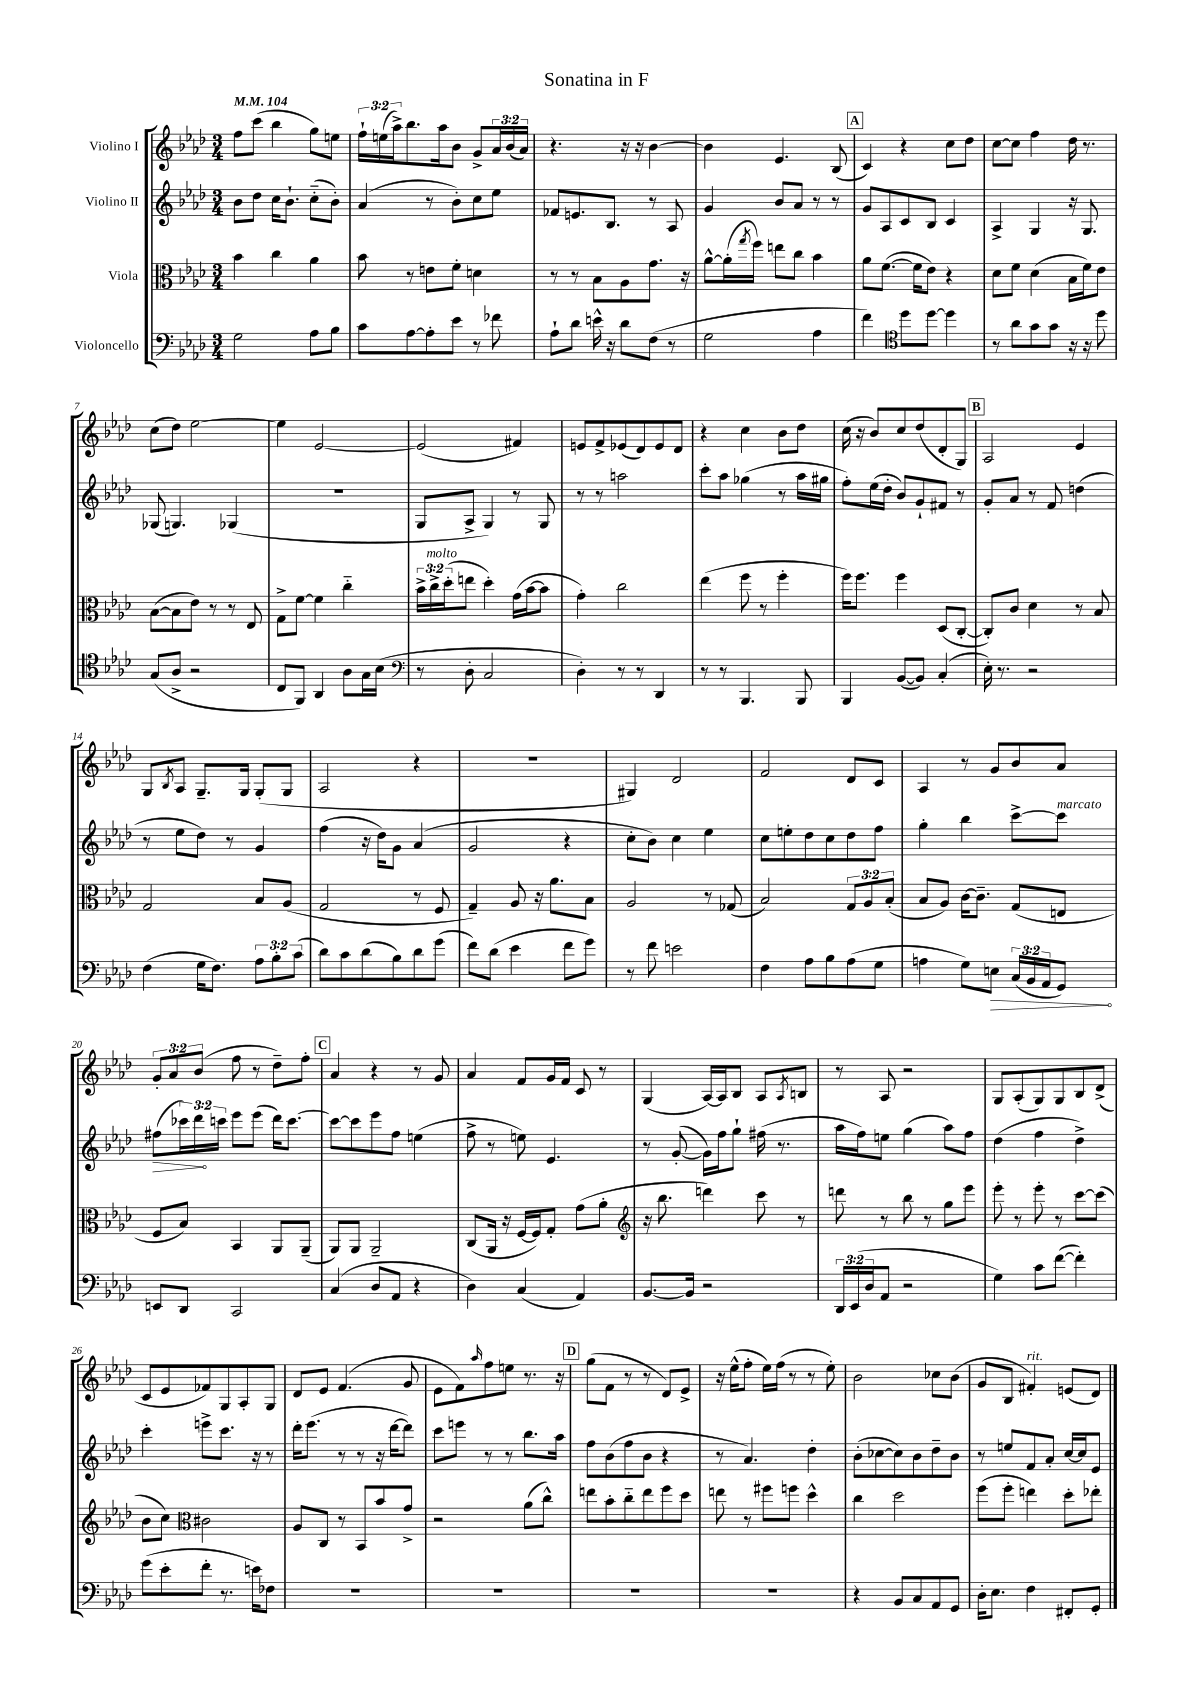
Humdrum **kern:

**kern	**dynam	**kern	**kern	**dynam	**kern
*part4	*part4	*part3	*part2	*part2	*part1
*staff4	*staff4	*staff3	*staff2	*staff2	*staff1
*I"Violoncello	*	*I"Viola	*I"Violino II	*	*I"Violino I
*clefF4	*	*clefC3	*clefG2	*	*clefG2
*k[b-e-a-d-]	*	*k[b-e-a-d-]	*k[b-e-a-d-]	*	*k[b-e-a-d-]
*M3/4	*	*M3/4	*M3/4	*	*M3/4
*MM104	*	*MM104	*MM104	*	*MM104
=1	=1	=1	=1	=1	=1
2G\	.	4b-\	8b-\L	.	8ff\L
.	.	.	8dd-\J	.	(8ccc\J
.	.	4cc\	16cc\KL	.	4bb-\
.	.	.	8.b-`\J	.	.
8A-\L	.	4a-\	(8cc\L	.	8gg\L)
8B-\J	.	.	8b-'\J)	.	8een\J
=2	=2	=2	=2	=2	=2
8c\L	.	8b-\	(4a-/	.	24ff`\LL
.	.	.	.	.	(24een\
.	.	.	.	.	24aa-^\J)
[8A-\	.	8r	.	.	8.bb-\
8A-'\]	.	8en\L	8r	.	.
.	.	.	.	.	16aa-\k
8e-\J	.	8f'\J	8b-'\L)	.	8b-\J
8r	.	4dn\	8cc\	.	8g^/L
8f-X\	.	.	8ee-\J	.	24a-/L
.	.	.	.	.	(24b-/
.	.	.	.	.	24a-/JJ)
=3	=3	=3	=3	=3	=3
8A-`\L	.	8r	8f-X/L	.	4.r
8d-\J	.	8r	8.en/	.	.
16en^^\	.	8B-\L	.	.	.
16r	.	.	8.B-/J	.	.
8d-\L	.	8A-\	.	.	16r
.	.	.	.	.	16r
(8F\J	.	8.g\J	8r	.	[4b-\
8r	.	.	8A-/	.	.
.	.	16r	.	.	.
=4	=4	=4	=4	=4	=4
2G\	.	[8a-^^\L	4g/	.	4b-\]
.	.	(16a-'\L]	.	.	.
.	.	8qgg/	.	.	.
.	.	16ff\JJ)	.	.	.
.	.	8een\L	8b-/L	.	4.e-/
.	.	8cc\J	8a-/J	.	.
4A-\	.	4b-\	8r	.	.
.	.	.	8r	.	(8B-/
!!LO:REH:place=s1:t=A
=5	=5	=5	=5	=5	=5
4f\)	.	8a-\L	8g/L	.	4c/)
.	.	([8.f\J	8A-/	.	.
*clefC4	*	*	*	*	*
8dd-\L	.	.	8c/	.	4r
.	.	16f\KL]	.	.	.
[8dd-\J	.	8e-\J)	8B-/J	.	.
4dd-\]	.	4r	4c/	.	8cc\L
.	.	.	.	.	8dd-\J
=6	=6	=6	=6	=6	=6
8r	.	8d-\L	4A-^/	.	[8cc\L
8a-\L	.	8f\J	.	.	8cc\J]
8g\	.	(4d-\	4G/	.	4ff\
8g\J	.	.	.	.	.
16r	.	16B-\LL	16r	.	16dd-\
16r	.	16f\J)	8.G/	.	8.r
8dd-\	.	8e-\J	.	.	.
!!LO:LB:g=z
=7	=7	=7	=7	=7	=7
(8G/L	.	([8B-\L	(8G-X/	.	(8cc\L
8A-^/J	.	8B-\]	4.Gn/)	.	8dd-\J)
2r	.	8e-\J)	.	.	[2ee-\
.	.	8r	.	.	.
.	.	8r	(4G-X/	.	.
.	.	8E-/	.	.	.
=8	=8	=8	=8	=8	=8
8C/L	.	8G^\L	2.r	.	4ee-\]
8FF/J)	.	[8f\J	.	.	.
4AA-/	.	4f\]	.	.	[2e-/
8A-\L	.	4cc\	.	.	.
16G\L	.	.	.	.	.
(16B-\JJ	.	.	.	.	.
=9	=9	=9	=9	=9	=9
*clefF4	*	*	*	*	*
8r	.	24b-^\LL	8G/L	.	(2e-/]
!	!	!LO:TX:a:i:t=molto	!	!	!
.	.	24cc^\	.	.	.
.	.	(24dd-'\J	.	.	.
8D-'\	.	8een\J	8A-^/J	.	.
2C/	.	4dd-'\)	4G/)	.	.
.	.	(16g\LL	8r	.	4f#X/)
.	.	[16b-\J	.	.	.
.	.	8b-\J]	8G/	.	.
=10	=10	=10	=10	=10	=10
4D-'\)	.	4g'\)	8r	.	8en/L
.	.	.	8r	.	8f^/
8r	.	2cc\	2aan\	.	(8e-X/
8r	.	.	.	.	8d-/)
4DD-/	.	.	.	.	8e-/
.	.	.	.	.	8d-/J
=11	=11	=11	=11	=11	=11
8r	.	(4ee-\	8ccc'\L	.	4r
8r	.	.	8aa-\J	.	.
4.BBB-/	.	8ff\	(4gg-X\	.	4cc\
.	.	8r	.	.	.
.	.	4ff'\	8r	.	8b-\L
8BBB-/	.	.	16aa-\LL	.	8dd-\J
.	.	.	16gg#X\JJ	.	.
=12	=12	=12	=12	=12	=12
4BBB-/	.	16ff\KL)	8ff'\L)	.	(16cc\
.	.	8.ff\J	.	.	16r
.	.	.	(16ee-\L	.	8b-/L)
.	.	.	16dd-'\JJ	.	.
([8BB-/L	.	4ff\	8b-/L)	.	8cc/
8BB-/J])	.	.	8g`/	.	(8dd-/
(4C'/	.	(8D-/L	8f#X/J	.	8d-'/
.	.	[8C'/J	8r	.	8G/J)
!!LO:REH:place=s1:t=B
=13	=13	=13	=13	=13	=13
16E-'\)	.	8C'/L])	8g'/L	.	2A-/
8.r	.	.	.	.	.
.	.	8c/J	8a-/J	.	.
2r	.	4d-\	8r	.	.
.	.	.	8f/	.	.
.	.	8r	(4ddn\	.	4e-/
.	.	8B-/	.	.	.
!!LO:LB:g=z
=14	=14	=14	=14	=14	=14
(4F\	.	2G/	8r	.	8G/L
.	.	.	.	.	8qB-/
.	.	.	8ee-\L	.	8A-/J
16G\KL	.	.	8dd-\J)	.	8.G~/L
8.F\J)	.	.	.	.	.
.	.	.	8r	.	.
.	.	.	.	.	16G/Jk
12A-\L	.	8B-/L	4g/	.	(8G'/L
12B-'\	.	.	.	.	.
.	.	(8A-/J	.	.	8G/J
(12c\J	.	.	.	.	.
=15	=15	=15	=15	=15	=15
8d-\L)	.	2G/	(4ff\	.	2A-/
8c\	.	.	.	.	.
(8d-\	.	.	16r	.	.
.	.	.	16dd-\KL)	.	.
8B-\)	.	.	8g\J	.	.
8d-\	.	8r	(4a-/	.	4r
(8g\J	.	8F/	.	.	.
=16	=16	=16	=16	=16	=16
8f\L)	.	4G~/)	2g/	.	2.r
(8d-\J	.	.	.	.	.
4e-\	.	8A-/	.	.	.
.	.	16r	.	.	.
.	.	8.a-\L	.	.	.
8f\L	.	.	4r	.	.
8g\J)	.	8B-\J	.	.	.
=17	=17	=17	=17	=17	=17
8r	.	2A-/	8cc'\L	.	4G#X/)
8f\	.	.	8b-\J)	.	.
2en\	.	.	4cc\	.	2d-/
.	.	8r	4ee-\	.	.
.	.	(8G-X/	.	.	.
=18	=18	=18	=18	=18	=18
4F\	.	2B-/)	8cc\L	.	2f/
.	.	.	8een'\	.	.
8A-\L	.	.	8dd-\	.	.
8B-\	.	.	8cc\	.	.
(8A-\	.	12G/L	8dd-\	.	8d-/L
.	.	12A-/	.	.	.
8G\J	.	.	8ff\J	.	8c/J
.	.	(12B-'/J	.	.	.
=19	=19	=19	=19	=19	=19
4An\	.	8B-/L	4gg'\	.	4A-/
.	.	8A-/J)	.	.	.
8G\L)	.	[16c\KL	4bb-\	.	8r
.	.	8.c~\J]	.	.	.
!	!LO:HP:b	!	!	!	!
8En\J	>	.	.	.	8g/L
(24C/LL	.	(8G/L	[8ccc^\L	.	8b-/
24BB-/	.	.	.	.	.
24AA-/J	.	.	.	.	.
!	!	!	!LO:TX:a:i:t=marcato	!	!
8GG/J)	.	8En/J	8ccc\J]	.	8a-/J
.	]	.	.	.	.
!!LO:LB:g=z
=20	=20	=20	=20	=20	=20
!	!	!	!	!LO:HP:b	!
8EEn/L	.	8F/L	(8ff#X\L	>	12g'/L
.	.	.	.	.	12a-/
8DD-/J	.	8B-/J)	24ccc-X\L)	.	.
.	.	.	24ddd-\	.	(12b-/J
.	.	.	24cccn\JJ	]	.
2CC/	.	4BB-/	8eee-\L	.	8ff\
.	.	.	(8eee-\J	.	8r
.	.	8AA-/L	16ddd-\KL)	.	8dd-~\L)
.	.	.	[8.ccc\J	.	.
.	.	(8AA-~/J	.	.	8ff'\J
!!LO:REH:place=s1:t=C
=21	=21	=21	=21	=21	=21
(4C/	.	8AA-/L)	8ccc\L_	.	4a-/
.	.	8AA-/J	8ccc\]	.	.
8D-/L	.	2AA-~/	8eee-\	.	4r
8AA-/J	.	.	8ff\J	.	.
4r	.	.	(4een\	.	8r
.	.	.	.	.	8g/
=22	=22	=22	=22	=22	=22
4D-\)	.	(8C/L	8ff^\	.	4a-/
.	.	16AA-/Jk	8r	.	.
.	.	16r	.	.	.
(4C/	.	[16F/LL	8een\)	.	8f/L
.	.	16F/J])	.	.	.
.	.	8G'/J	4.e-/	.	16g/L
.	.	.	.	.	16f/JJ
4AA-/)	.	(8g\L	.	.	8c/
.	.	8a-'\J	.	.	8r
=23	=23	=23	=23	=23	=23
*	*	*clefG2	*	*	*
[8.BB-/L	.	16r	8r	.	(4G/
.	.	8.bb-\	.	.	.
.	.	.	([8g'/	.	.
16BB-/Jk]	.	.	.	.	.
2r	.	4dddn\)	16g\LL])	.	[16A-/LL)
.	.	.	16ff\J	.	16A-/J]
.	.	.	8gg`\J	.	8B-/J
.	.	8ccc\	(16ff#X\	.	8A-/L
.	.	.	8.r	.	.
.	.	.	.	.	8qA-/
.	.	8r	.	.	8Bn/J
=24	=24	=24	=24	=24	=24
24DD-/LL	.	8dddn\	16aa-\LL	.	8r
(24EE-/	.	.	.	.	.
.	.	.	16ff\J)	.	.
24D-/J	.	.	.	.	.
8AA-/J	.	8r	8een\J	.	8A-/
2r	.	8bb-\	(4gg\	.	2r
.	.	8r	.	.	.
.	.	8gg\L	8aa-\L)	.	.
.	.	8eee-\J	8ff\J	.	.
=25	=25	=25	=25	=25	=25
4G\)	.	8eee-'\	(4dd-\	.	8G/L
.	.	8r	.	.	(8A-'/
8c\L	.	8eee-'\	4ff\	.	8G/)
([8f\J	.	8r	.	.	8G/
4f'\])	.	[8ccc\L	4dd-^\)	.	8B-/
.	.	(8ccc\J]	.	.	(8d-^/J
!!LO:LB:g=z
=26	=26	=26	=26	=26	=26
(8g\L	.	8b-\L	4ccc'\	.	8c/L
8e-'\	.	8cc\J)	.	.	8e-/
*	*	*clefC3	*	*	*
8f'\J	.	2c#X\	8eeen^\L	.	8f-X/)
8.r	.	.	8.ccc\J	.	8G/
.	.	.	.	.	8A-'/
16en\KL)	.	.	16r	.	.
8F-X\J	.	.	8r	.	8G/J
=27	=27	=27	=27	=27	=27
2.r	.	8A-/L	16ddd-'\KL	.	8d-/L
.	.	.	(8.eee-\J	.	.
.	.	8C/J	.	.	8e-/J
.	.	8r	8r	.	(4.f/
.	.	8BB-/L	8r	.	.
.	.	8b-/	16r	.	.
.	.	.	[16ddd-\KL	.	.
.	.	8g^/J	8ddd-\J])	.	8g/
=28	=28	=28	=28	=28	=28
2.r	.	2r	8ccc\L	.	8e-\L
.	.	.	8eeen\J	.	8f\)
.	.	.	.	.	16qqaa-/
.	.	.	8r	.	8ff\
.	.	.	8r	.	8een\J
.	.	(8a-\L	8.bb-\L	.	8.r
.	.	8cc^^\J)	.	.	.
.	.	.	16aa-\Jk	.	16r
!!LO:REH:place=s1:t=D
=29	=29	=29	=29	=29	=29
2.r	.	8een\L	8ff\L	.	(8gg\L
.	.	8b-'\	(8b-\	.	8f\J
.	.	8cc\	8ff\	.	8r
.	.	8ee\	8b-\J	.	8r
.	.	8ff\	4r	.	8d-/L)
.	.	8dd-\J	.	.	8e-^/J
=30	=30	=30	=30	=30	=30
2.r	.	8een\	8r	.	16r
.	.	.	.	.	(16ee-^^\KL
.	.	8r	4.a-/)	.	8ff'\J
.	.	8ff#X\L	.	.	16ee-\LL)
.	.	.	.	.	(16ff\JJ
.	.	8ffn\J	.	.	8r
.	.	4dd-^^\	4dd-'\	.	8r
.	.	.	.	.	8ee-'\)
=31	=31	=31	=31	=31	=31
4r	.	4cc\	(8b-'\L	.	2b-\
.	.	.	[8cc-X\	.	.
8BB-/L	.	2dd-\	8cc-\])	.	.
8C/	.	.	8b-\	.	.
8AA-/	.	.	8dd-~\	.	8cc-X\L
8GG/J	.	.	8b-\J	.	(8b-\J
=32	=32	=32	=32	=32	=32
16D-'\KL	.	(8ff\L	8r	.	8g/L
8.E-\J	.	.	.	.	.
.	.	8ff'\J	8een/L	.	8B-/J
!	!	!	!	!	!LO:TX:a:i:t=rit.
4F\	.	4een\)	8f/	.	4f#X'/)
.	.	.	8a-'/J	.	.
8FF#X'/L	.	8dd-'\L	[16cc/LL	.	(8en/L
.	.	.	16cc/J]	.	.
8GG'/J	.	8ee-X'\J	8e-/J	.	8d-/J)
==	==	==	==	==	==
*-	*-	*-	*-	*-	*-
